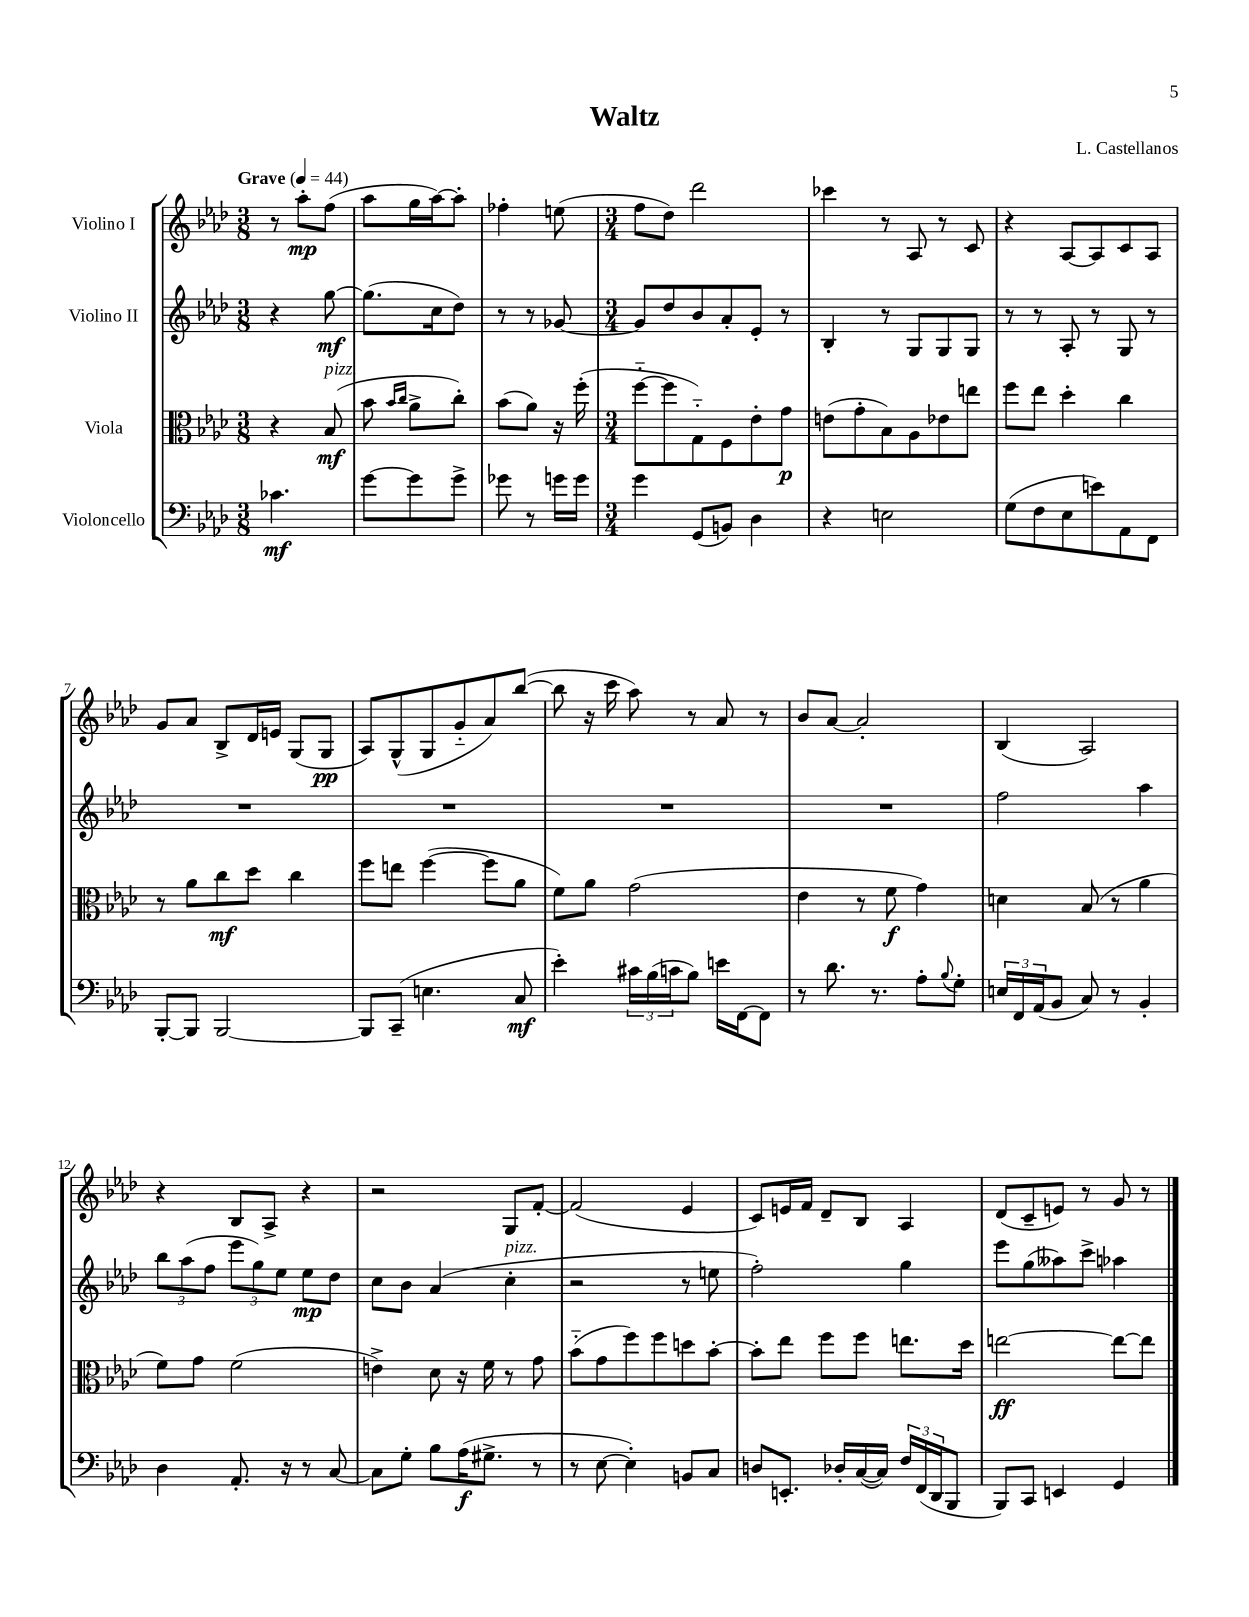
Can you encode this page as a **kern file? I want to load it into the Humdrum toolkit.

**kern	**dynam	**kern	**dynam	**kern	**dynam	**kern	**dynam
*part4	*part4	*part3	*part3	*part2	*part2	*part1	*part1
*staff4	*staff4	*staff3	*staff3	*staff2	*staff2	*staff1	*staff1
*I"Violoncello	*	*I"Viola	*	*I"Violino II	*	*I"Violino I	*
*clefF4	*	*clefC3	*	*clefG2	*	*clefG2	*
*k[b-e-a-d-]	*	*k[b-e-a-d-]	*	*k[b-e-a-d-]	*	*k[b-e-a-d-]	*
*M3/8	*	*M3/8	*	*M3/8	*	*M3/8	*
*MM44	*	*MM44	*	*MM44	*	*MM44	*
=1	=1	=1	=1	=1	=1	=1	=1
!	!	!	!	!	!	!LO:TX:a:B:t=Grave	!
4.c-X\	mf	4r	.	4r	.	8r	.
.	.	.	.	.	.	8aa-'\L	mp
!	!	!LO:TX:a:i:t=pizz.	!	!	!	!	!
.	.	(8B-/	mf	[8gg\	mf	(8ff\J	.
=2	=2	=2	=2	=2	=2	=2	=2
[8g\L	.	8b-\	.	(8.gg\L]	.	8aa-\L	.
.	.	16qqb-/LL	.	.	.	.	.
.	.	16qqcc/JJ	.	.	.	.	.
8g\]	.	8a-^\L	.	.	.	16gg\L	.
.	.	.	.	16cc\k	.	[16aa-\J)	.
8g^\J	.	8cc'\J)	.	8dd-\J)	.	8aa-'\J]	.
=3	=3	=3	=3	=3	=3	=3	=3
8g-X\	.	(8b-\L	.	8r	.	4ff-X'\	.
8r	.	8a-\J)	.	8r	.	.	.
16gn\LL	.	16r	.	[8g-X/	.	(8een\	.
16g\JJ	.	(16ff'\	.	.	.	.	.
=4	=4	=4	=4	=4	=4	=4	=4
*M3/4	*	*M3/4	*	*M3/4	*	*M3/4	*
4g\	.	[8ff\L	.	8g-/L]	.	8ff\L	.
.	.	8ff\]	.	8dd-/	.	8dd-\J)	.
(8GG/L	.	8G\)	.	8b-/	.	2ddd-\	.
8BBn/J)	.	8F\	.	8a-'/	.	.	.
4D-\	.	8e-'\	.	8e-'/J	.	.	.
.	.	8g\J	p	8r	.	.	.
=5	=5	=5	=5	=5	=5	=5	=5
4r	.	(8en\L	.	4B-'/	.	4ccc-X\	.
.	.	8g'\	.	.	.	.	.
2En\	.	8B-\)	.	8r	.	8r	.
.	.	8A-\	.	8G/L	.	8A-/	.
.	.	8e-X\	.	8G/	.	8r	.
.	.	8een\J	.	8G/J	.	8c/	.
=6	=6	=6	=6	=6	=6	=6	=6
(8G\L	.	8ff\L	.	8r	.	4r	.
8F\	.	8ee-\J	.	8r	.	.	.
8E-\	.	4dd-'\	.	8A-'/	.	[8A-/L	.
8en\)	.	.	.	8r	.	8A-/]	.
8AA-\	.	4cc\	.	8G/	.	8c/	.
8FF\J	.	.	.	8r	.	8A-/J	.
!!LO:LB:g=z
=7	=7	=7	=7	=7	=7	=7	=7
[8BBB-'/L	.	8r	.	2.r	.	8g/L	.
8BBB-/J]	.	8a-\L	.	.	.	8a-/J	.
[2BBB-/	.	8cc\	mf	.	.	8B-^/L	.
.	.	8dd-\J	.	.	.	16d-/L	.
.	.	.	.	.	.	16en/JJ	.
.	.	4cc\	.	.	.	(8G/L	.
.	.	.	.	.	.	8G/J	pp
=8	=8	=8	=8	=8	=8	=8	=8
8BBB-/L]	.	8ff\L	.	2.r	.	8A-/L)	.
(8CC~/J	.	8een\J	.	.	.	(8G^^/	.
4.En\	.	([4ff\	.	.	.	8G/	.
.	.	.	.	.	.	8g/	.
.	.	8ff\L]	.	.	.	8a-/)	.
8C/	mf	8a-\J	.	.	.	([8bb-/J	.
=9	=9	=9	=9	=9	=9	=9	=9
4e-'\)	.	8f\L)	.	2.r	.	8bb-\]	.
.	.	8a-\J	.	.	.	16r	.
.	.	.	.	.	.	16ccc\	.
24c#X\LL	.	(2g\	.	.	.	8aa-\)	.
(24B-\	.	.	.	.	.	.	.
24cn\J	.	.	.	.	.	.	.
8B-\J)	.	.	.	.	.	8r	.
16en\LL	.	.	.	.	.	8a-/	.
[16FF\J	.	.	.	.	.	.	.
8FF\J]	.	.	.	.	.	8r	.
=10	=10	=10	=10	=10	=10	=10	=10
8r	.	4e-\	.	2.r	.	8b-/L	.
8.d-\	.	.	.	.	.	[8a-/J	.
.	.	8r	.	.	.	2a-'/]	.
8.r	.	.	.	.	.	.	.
.	.	8f\	f	.	.	.	.
8A-'\L	.	4g\)	.	.	.	.	.
8qqB-/	.	.	.	.	.	.	.
8G'\J	.	.	.	.	.	.	.
=11	=11	=11	=11	=11	=11	=11	=11
24En/LL	.	4dn\	.	2ff\	.	(4B-/	.
24FF/	.	.	.	.	.	.	.
(24AA-/J	.	.	.	.	.	.	.
8BB-/J	.	.	.	.	.	.	.
8C/)	.	(8B-/	.	.	.	2A-/)	.
8r	.	8r	.	.	.	.	.
4BB-'/	.	4a-\	.	4aa-\	.	.	.
!!LO:LB:g=z
=12	=12	=12	=12	=12	=12	=12	=12
4D-\	.	8f\L)	.	12bb-\L	.	4r	.
.	.	.	.	(12aa-\	.	.	.
.	.	8g\J	.	.	.	.	.
.	.	.	.	12ff\J	.	.	.
8.AA-'/	.	(2f\	.	12eee-\L	.	8B-/L	.
.	.	.	.	12gg\)	.	.	.
.	.	.	.	.	.	8A-^/J	.
.	.	.	.	12ee-\J	.	.	.
16r	.	.	.	.	.	.	.
8r	.	.	.	8ee-\L	mp	4r	.
[8C/	.	.	.	8dd-\J	.	.	.
=13	=13	=13	=13	=13	=13	=13	=13
8C\L]	.	4en^\)	.	8cc\L	.	2r	.
8G'\J	.	.	.	8b-\J	.	.	.
8B-\L	.	8d-\	.	(4a-/	.	.	.
(16A-\K	f	16r	.	.	.	.	.
8.G#X^\J	.	16f\	.	.	.	.	.
!	!	!	!	!LO:TX:a:i:t=pizz.	!	!	!
.	.	8r	.	4cc'\	.	8G/L	.
8r	.	8g\	.	.	.	[8f'/J	.
=14	=14	=14	=14	=14	=14	=14	=14
8r	.	(8b-\L	.	2r	.	(2f/]	.
[8E-\	.	8g\	.	.	.	.	.
4E-'\])	.	8ff\)	.	.	.	.	.
.	.	8ff\	.	.	.	.	.
8BBn/L	.	8ddn\	.	8r	.	4e-/	.
8C/J	.	[8b-'\J	.	8een\	.	.	.
=15	=15	=15	=15	=15	=15	=15	=15
8Dn/L	.	8b-'\L]	.	2ff'\)	.	8c/L)	.
8.EEn'/J	.	8ee-\J	.	.	.	16en/L	.
.	.	.	.	.	.	16f/JJ	.
.	.	8ff\L	.	.	.	8d-~/L	.
16D-X'/LL	.	.	.	.	.	.	.
([16C/	.	8ff\J	.	.	.	8B-/J	.
16C/JJ])	.	.	.	.	.	.	.
24F/LL	.	8.een\L	.	4gg\	.	4A-/	.
(24FF/	.	.	.	.	.	.	.
24DD-/J	.	.	.	.	.	.	.
8BBB-/J	.	.	.	.	.	.	.
.	.	16dd-\Jk	.	.	.	.	.
=16	=16	=16	=16	=16	=16	=16	=16
8BBB-/L)	.	[2een\	ff	8eee-\L	.	(8d-/L	.
8CC/J	.	.	.	(8gg\	.	8c~/	.
4EEn/	.	.	.	8aa--X\)	.	8en/J)	.
.	.	.	.	8ccc^\J	.	8r	.
4GG/	.	8ee\L_	.	4aa-X\	.	8g/	.
.	.	8ee\J]	.	.	.	8r	.
==	==	==	==	==	==	==	==
*-	*-	*-	*-	*-	*-	*-	*-
